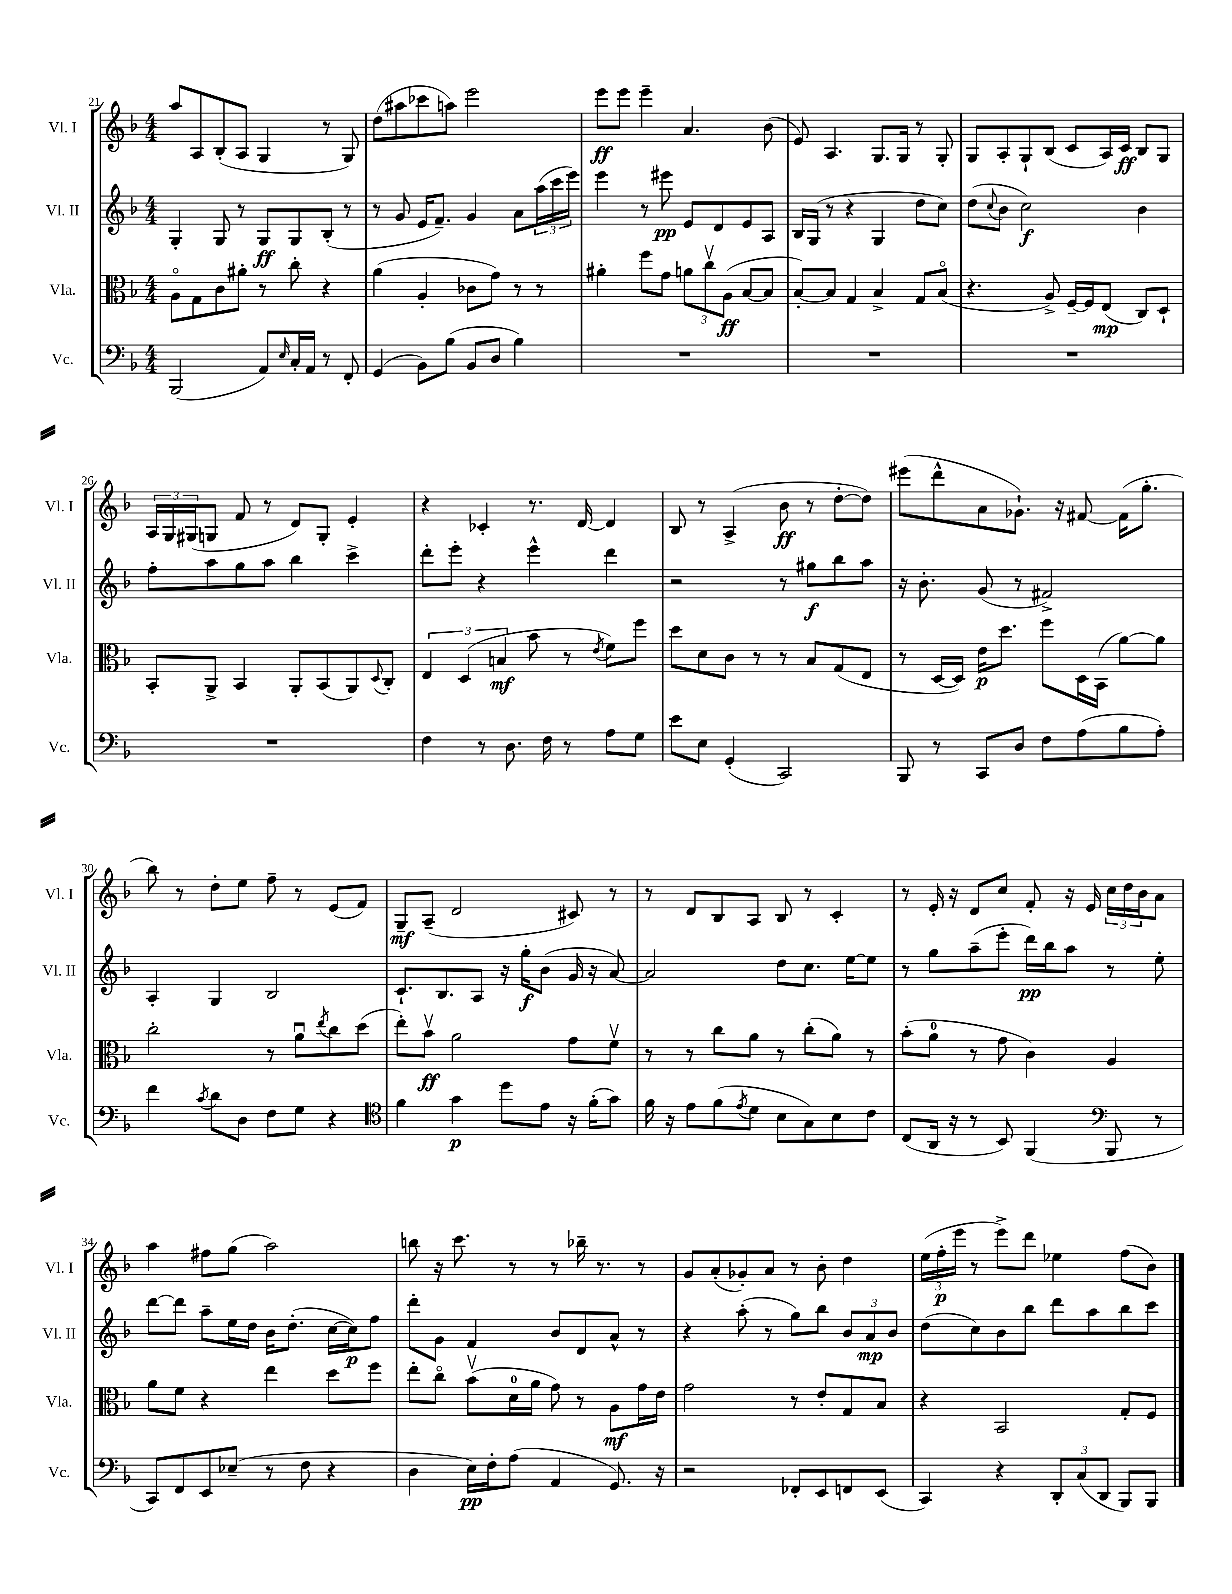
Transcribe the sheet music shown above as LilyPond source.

<<
\new StaffGroup <<
\new Staff = "s0" \with { instrumentName = "Vl. I" shortInstrumentName = "Vl. I" } {
    \clef treble \key f \major \numericTimeSignature \time 4/4
    a''8 a8 bes8-.( a8 g4 r8 g8) |
    d''8( ais''8 ces'''8 a''8) e'''2 |
    e'''8\ff e'''8 e'''4-- a'4. bes'8( |
    e'8) a4. g8. g16 r8 g8-. |
    g8 a8-. g8-! bes8( c'8 a16) c'16\ff bes8 g8 |
    \tuplet 3/2 { a16 g16 gis16( } g8 f'8 r8 d'8) g8-. e'4-. |
    r4 ces'4-. r8. d'16~ d'4 |
    bes8 r8 a4->( bes'8\ff r8 d''8~-. d''8) |
    eis'''8( d'''8-^ a'8 ges'8.-!) r16 fis'8~ fis'16( g''8.-. |
    bes''8) r8 d''8-. e''8 f''8-- r8 e'8( f'8) |
    g8--\mf a8--( d'2 cis'8) r8 |
    r8 d'8 bes8 a8 bes8 r8 c'4-. |
    r8 e'16-. r16 d'8 c''8 f'8-. r16 e'16 \tuplet 3/2 { c''16 d''16 bes'16 } a'8 |
    a''4 fis''8 g''8( a''2) |
    b''8 r16 c'''8. r8 r8 bes''16-- r8. r8 |
    g'8 a'8-.( ges'8-.) a'8 r8 bes'8-. d''4 |
    \tuplet 3/2 { e''16( f''16-.\p e'''16 } r8 e'''8->) d'''8 ees''4 f''8( bes'8) \bar "|." |
}
\new Staff = "s1" \with { instrumentName = "Vl. II" shortInstrumentName = "Vl. II" } {
    \clef treble \key f \major \numericTimeSignature \time 4/4
    g4-. g8 r8 g8\ff g8 bes8-.( r8 |
    r8 g'8 e'16 f'8.--) g'4 a'8 \tuplet 3/2 { a''16( c'''16 e'''16) } |
    e'''4 r8 eis'''8\pp e'8 d'8 e'8 a8 |
    bes16 g16( r8 r4 g4 d''8 c''8) |
    d''8( \appoggiatura { c''8 } bes'8 c''2\f) bes'4 |
    f''8-. a''8 g''8 a''8 bes''4 c'''4-> |
    d'''8-. e'''8-. r4 e'''4-^ d'''4 |
    r2 r8 gis''8\f bes''8 a''8 |
    r16 bes'8.-. g'8( r8 fis'2->) |
    a4-. g4 bes2 |
    c'8.-! bes8. a8 r16 g''16-.\f bes'8( g'16 r16 a'8~) |
    a'2 d''8 c''8. e''16~ e''8 |
    r8 g''8 a''8--( e'''8-. d'''16\pp) bes''16 a''8 r8 e''8-. |
    d'''8~ d'''8 a''8-- e''16 d''16 bes'16 d''8.-.( c''16~ c''16\p) f''8 |
    d'''8-. g'8 f'4 bes'8 d'8 a'8-^ r8 |
    r4 a''8-.( r8 g''8) bes''8 \tuplet 3/2 { bes'8 a'8\mp bes'8 } |
    d''8( c''8) bes'8 bes''8 d'''8 a''8 bes''8 c'''8 \bar "|." |
}
\new Staff = "s2" \with { instrumentName = "Vla." shortInstrumentName = "Vla." } {
    \clef alto \key f \major \numericTimeSignature \time 4/4
    a8\flageolet g8 c'8 ais'8-. r8 c''8-. r4 |
    a'4( a4-. ces'8 g'8) r8 r8 |
    ais'4-. f''8 g'8 \tuplet 3/2 { a'8 c''8\upbow a8\ff( } bes8~ bes8 |
    bes8~-.) bes8 g4 bes4-> g8 bes8\flageolet( |
    r4. a8->) f16~-- f16 e8\mp( c8) d8-! |
    bes,8-. a,8-> bes,4 a,8-. bes,8( a,8) \appoggiatura { d8 } c8-. |
    \tuplet 3/2 { e4 d4( b4\mf } bes'8 r8 \acciaccatura { e'8 } f'8) f''8 |
    d''8 d'8 c'8 r8 r8 bes8 g8( e8 |
    r8 d16~ d16) e'16\p d''8. f''8 d16 bes,16( a'8~) a'8 |
    c''2-. r8 a'8\downbow \acciaccatura { e''8 } c''8 d''8( |
    e''8-.) bes'8\upbow\ff a'2 g'8 f'8\upbow |
    r8 r8 c''8 a'8 r8 c''8-.( a'8) r8 |
    bes'8-.( a'8-0 r8 g'8 c'4) a4 |
    a'8 f'8 r4 e''4 d''8 f''8 |
    e''8-. c''8\flageolet bes'8\upbow( d'16-0 a'16 g'8) r8 a8\mf g'16 e'16 |
    g'2 r8 e'8-. g8 bes8 |
    r4 bes,2 g8-. f8 \bar "|." |
}
\new Staff = "s3" \with { instrumentName = "Vc." shortInstrumentName = "Vc." } {
    \clef bass \key f \major \numericTimeSignature \time 4/4
    bes,,2( a,8) \grace { e16 } c16-. a,16 r8 f,8-. |
    g,4( bes,8) bes8( bes,8 d8 bes4) |
    R1 |
    R1 |
    R1 |
    R1 |
    f4 r8 d8. f16 r8 a8 g8 |
    e'8 e8 g,4-.( c,2) |
    bes,,8 r8 c,8 d8 f8 a8( bes8 a8-.) |
    f'4 \acciaccatura { c'8 } d'8 d8 f8 g8 r4 |
    \clef tenor f'4 g'4\p d''8 e'8 r16 f'16-.( g'8) |
    f'16 r16 e'8 f'8( \acciaccatura { e'8 } d'8 bes8 g8) bes8 c'8 |
    c8( a,16 r16 r8 bes,8) f,4( \clef bass bes,,8 r8 |
    c,8) f,8 e,8 ees8--( r8 f8 r4 |
    d4 e16\pp) f16-. a8( a,4 g,8.) r16 |
    r2 fes,8-. e,8 f,8 e,8( |
    c,4) r4 \tuplet 3/2 { d,8-. c8( d,8 } bes,,8) bes,,8 \bar "|." |
}
>>
>>
\layout { \context { \Score currentBarNumber = #21 } }
